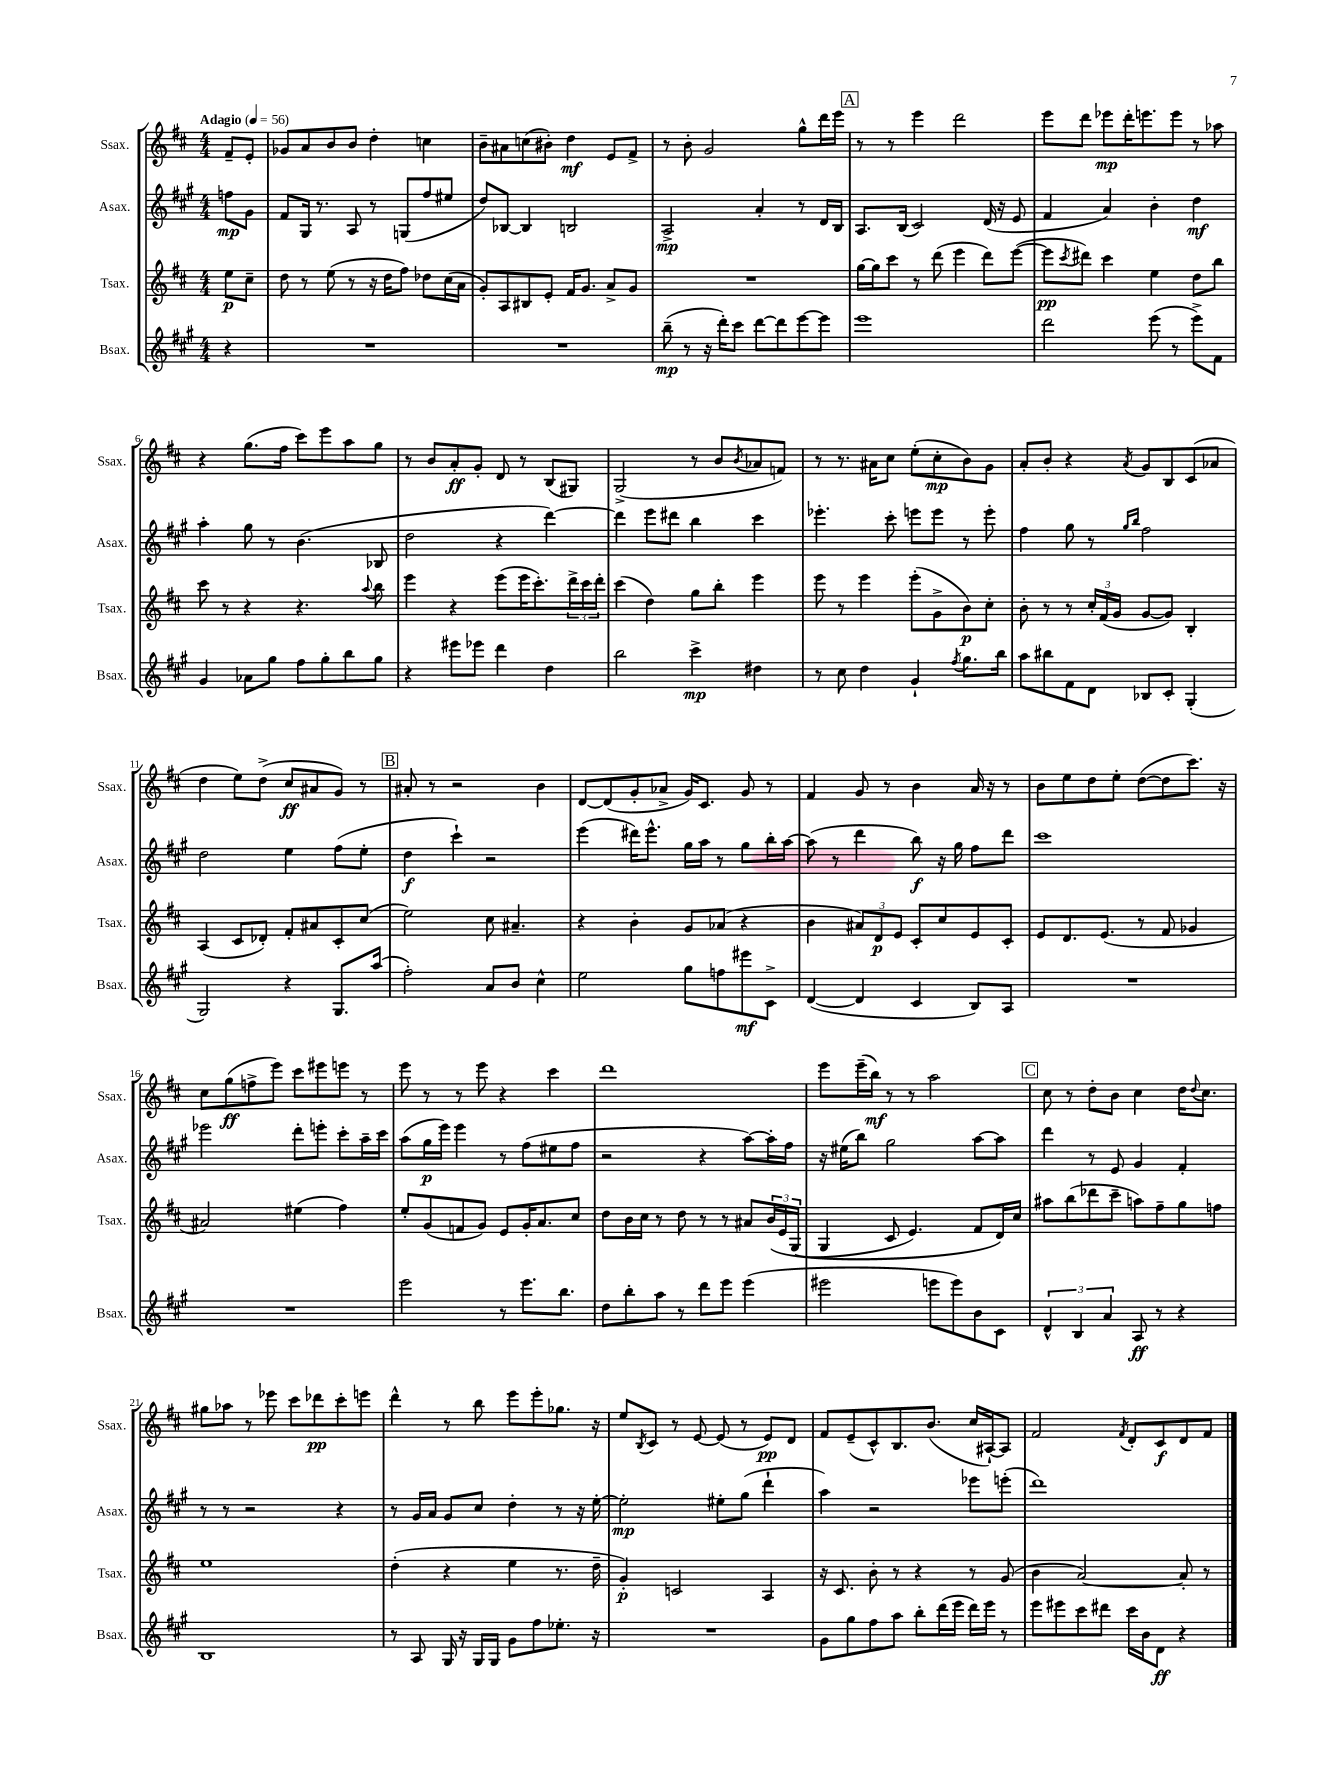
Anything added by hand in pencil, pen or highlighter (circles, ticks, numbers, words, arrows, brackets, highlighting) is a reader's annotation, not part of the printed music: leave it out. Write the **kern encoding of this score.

**kern	**dynam	**kern	**dynam	**kern	**dynam	**kern	**dynam
*part4	*part4	*part3	*part3	*part2	*part2	*part1	*part1
*staff4	*staff4	*staff3	*staff3	*staff2	*staff2	*staff1	*staff1
*I"Bsax.	*	*I"Tsax.	*	*I"Asax.	*	*I"Ssax.	*
*I'Bsax.	*	*I'Tsax.	*	*I'Asax.	*	*I'Ssax.	*
*clefG2	*	*clefG2	*	*clefG2	*	*clefG2	*
*k[f#c#g#]	*	*k[f#c#]	*	*k[f#c#g#]	*	*k[f#c#]	*
*M4/4	*	*M4/4	*	*M4/4	*	*M4/4	*
*MM56	*	*MM56	*	*MM56	*	*MM56	*
=	=	=	=	=	=	=	=
!	!	!	!	!	!	!LO:TX:a:B:t=Adagio	!
4r	.	8ee\L	p	8ffn\L	mp	8f#~/L	.
.	.	8cc#~\J	.	8g#\J	.	8e'/J	.
=1	=1	=1	=1	=1	=1	=1	=1
1r	.	8dd\	.	8f#/L	.	8g-X/L	.
.	.	8r	.	16G#/Jk	.	8a/	.
.	.	.	.	8.r	.	.	.
.	.	(8ee\	.	.	.	8b/	.
.	.	8r	.	8A/	.	8b/J	.
.	.	16r	.	8r	.	4dd'\	.
.	.	16dd\KL	.	.	.	.	.
.	.	8ff#\J)	.	(8Gn/L	.	.	.
.	.	8dd-X\L	.	8ff#/	.	4ccn\	.
.	.	(16cc#\L	.	8ee#X/J	.	.	.
.	.	16a\JJ	.	.	.	.	.
=2	=2	=2	=2	=2	=2	=2	=2
1r	.	8g'/L)	.	8dd/L)	.	8b~\L	.
.	.	8A/	.	[8B-X/J	.	8a#X\	.
.	.	8B#X/	.	4B-/]	.	(8ccn\	.
.	.	8e'/J	.	.	.	8b#X'\J)	.
.	.	16f#/KL	.	2Bn/	.	4dd\	mf
.	.	8.g/J	.	.	.	.	.
.	.	8a^/L	.	.	.	8e/L	.
.	.	8g/J	.	.	.	8f#^/J	.
=3	=3	=3	=3	=3	=3	=3	=3
(8bb~\	mp	1r	.	2A^/	mp	8r	.
8r	.	.	.	.	.	8b'\	.
16r	.	.	.	.	.	2g/	.
16ddd'\KL)	.	.	.	.	.	.	.
8ccc#\J	.	.	.	.	.	.	.
[8ddd\L	.	.	.	4a'/	.	.	.
8ddd\]	.	.	.	.	.	.	.
[8eee\	.	.	.	8r	.	8gg^^\L	.
8eee\J]	.	.	.	16d/LL	.	16ddd\L	.
.	.	.	.	16B/JJ	.	16eee\JJ	.
!!LO:REH:place=s1:t=A
=4	=4	=4	=4	=4	=4	=4	=4
1eee	.	[16gg\LL	.	8.A/L	.	8r	.
.	.	16gg\J]	.	.	.	.	.
.	.	8ccc#\J	.	.	.	8r	.
.	.	.	.	(16B/Jk	.	.	.
.	.	8r	.	2c#/)	.	4eee\	.
.	.	(8ddd\	.	.	.	.	.
.	.	4eee\	.	.	.	2ddd\	.
.	.	8ddd\L)	.	(16d/	.	.	.
.	.	.	.	16r	.	.	.
.	.	([8eee\J	.	8e/	.	.	.
=5	=5	=5	=5	=5	=5	=5	=5
2ddd\	.	8eee\L]	pp	4f#/	.	8eee\L	.
.	.	8qccc#/	.	.	.	.	.
.	.	8ddd#X\J)	.	.	.	8ddd\J	.
.	.	4ccc#\	.	4a/)	.	8eee-X\L	mp
.	.	.	.	.	.	16ddd'\K	.
.	.	.	.	.	.	8.eeen\	.
(8eee\	.	4ee\	.	4b'\	.	.	.
8r	.	.	.	.	.	8eee\J	.
8eee^\L)	.	8dd\L	.	4dd\	mf	8r	.
8f#\J	.	8bb\J	.	.	.	8aa-X\	.
!!LO:LB:g=z
=6	=6	=6	=6	=6	=6	=6	=6
4g#/	.	8ccc#\	.	4aa'\	.	4r	.
.	.	8r	.	.	.	.	.
8a-X\L	.	4r	.	8gg#\	.	(8.gg\L	.
8gg#\J	.	.	.	8r	.	.	.
.	.	.	.	.	.	16ff#\Jk	.
8ff#\L	.	4.r	.	(4.b\	.	8ccc#\L)	.
8gg#'\	.	.	.	.	.	8eee\	.
8bb\	.	.	.	.	.	8aa\	.
.	.	8qqaa/	.	.	.	.	.
8gg#\J	.	8bb\	.	8B-X/	.	8gg\J	.
=7	=7	=7	=7	=7	=7	=7	=7
4r	.	4eee\	.	2dd\	.	8r	.
.	.	.	.	.	.	8b/L	.
8eee#X\L	.	4r	.	.	.	8a'/	ff
8eee-X\J	.	.	.	.	.	8g'/J	.
4ddd\	.	(8eee\L	.	4r	.	8d/	.
.	.	16eee\K	.	.	.	8r	.
.	.	8.ccc#'\)	.	.	.	.	.
4dd\	.	.	.	[4ddd\)	.	(8B/L	.
.	.	24ddd^\L	.	.	.	8G#X/J)	.
.	.	24ccc#\	.	.	.	.	.
.	.	24ddd'\JJ	.	.	.	.	.
=8	=8	=8	=8	=8	=8	=8	=8
2bb\	.	(4ccc#\	.	4ddd\]	.	(2G^/	.
.	.	4dd\)	.	8eee\L	.	.	.
.	.	.	.	8ddd#X\J	.	.	.
4ccc#^\	mp	8gg\L	.	4bb\	.	8r	.
.	.	8bb'\J	.	.	.	8b/L	.
.	.	.	.	.	.	8qb/	.
4dd#X\	.	4eee\	.	4ccc#\	.	8a-X/	.
.	.	.	.	.	.	8fn/J)	.
=9	=9	=9	=9	=9	=9	=9	=9
8r	.	8eee\	.	4.eee-X'\	.	8r	.
8cc#\	.	8r	.	.	.	8.r	.
4dd\	.	4eee\	.	.	.	.	.
.	.	.	.	.	.	16a#X\KL	.
.	.	.	.	8ccc#'\	.	8cc#\J	.
4g#`/	.	(8eee'\L	.	8eeen\L	.	(8ee'\L	.
.	.	8g^\	.	8eee\J	.	8cc#'\	mp
8qff#/	.	.	.	.	.	.	.
8.gg#\L	.	8b\)	p	8r	.	8b\)	.
.	.	8cc#'\J	.	8eee'\	.	8g\J	.
16bb\Jk	.	.	.	.	.	.	.
=10	=10	=10	=10	=10	=10	=10	=10
8aa\L	.	8b'\	.	4ff#\	.	8a'/L	.
8bb#X\	.	8r	.	.	.	8b'/J	.
8f#\	.	8r	.	8gg#\	.	4r	.
8d\J	.	24cc#'/LL	.	8r	.	.	.
.	.	(24f#/	.	.	.	.	.
.	.	24g/JJ	.	.	.	.	.
.	.	.	.	16qqgg#/LL	.	.	.
.	.	.	.	16qqbb/JJ	.	8qa/	.
8B-X/L	.	[8g/L	.	2ff#\	.	8g/L	.
8c#'/J	.	8g/J])	.	.	.	8B/	.
(4G#'/	.	4B'/	.	.	.	(8c#/	.
.	.	.	.	.	.	8a-X/J	.
!!LO:LB:g=z
=11	=11	=11	=11	=11	=11	=11	=11
2G#/)	.	(4A/	.	2dd\	.	4dd\	.
.	.	8c#/L	.	.	.	8ee\L)	.
.	.	8d-X'/J)	.	.	.	(8dd^\J	.
4r	.	8f#'/L	.	4ee\	.	8cc#/L	ff
.	.	8a#X/	.	.	.	8a#X/	.
8.G#/L	.	8c#'/	.	(8ff#\L	.	8g/J)	.
.	.	(8cc#/J	.	8ee'\J	.	8r	.
(16aa/Jk	.	.	.	.	.	.	.
!!LO:REH:place=s1:t=B
=12	=12	=12	=12	=12	=12	=12	=12
2ff#'\)	.	2ee\)	.	4dd\	f	8a#X'/	.
.	.	.	.	.	.	8r	.
.	.	.	.	4ccc#`\)	.	2r	.
8a/L	.	8cc#\	.	2r	.	.	.
8b/J	.	4.a#X~/	.	.	.	.	.
4cc#^^\	.	.	.	.	.	4b\	.
=13	=13	=13	=13	=13	=13	=13	=13
2ee\	.	4r	.	(4eee\	.	[8d/L	.
.	.	.	.	.	.	(8d/]	.
.	.	4b'\	.	16ddd#X\KL)	.	8g'/	.
.	.	.	.	8.eee^^\J	.	.	.
.	.	.	.	.	.	8a-X^/J	.
8gg#\L	.	8g/L	.	16gg#\LL	.	16g/KL)	.
.	.	.	.	16aa\JJ	.	8.c#/J	.
8ffn\	.	(8a-X/J	.	8r	.	.	.
8eee#X\	mf	4r	.	8gg#\L	.	8g/	.
8c#^\J	.	.	.	16bb'\L	.	8r	.
.	.	.	.	[16aa\JJ	.	.	.
=14	=14	=14	=14	=14	=14	=14	=14
([4d/	.	4b\	.	(8aa\]	.	4f#/	.
.	.	.	.	8r	.	.	.
4d/]	.	12a#X/L)	.	4ddd\	.	8g/	.
.	.	12d/	p	.	.	.	.
.	.	.	.	.	.	8r	.
.	.	12e/J	.	.	.	.	.
4c#/	.	8c#'/L	.	8bb\)	f	4b\	.
.	.	8cc#/	.	16r	.	.	.
.	.	.	.	16gg#\	.	.	.
8B/L)	.	8e/	.	8ff#\L	.	16a/	.
.	.	.	.	.	.	16r	.
8A/J	.	8c#'/J	.	8ddd\J	.	8r	.
=15	=15	=15	=15	=15	=15	=15	=15
1r	.	8e/L	.	1ccc#	.	8b\L	.
.	.	8.d/	.	.	.	8ee\	.
.	.	.	.	.	.	8dd\	.
.	.	(8.e/J	.	.	.	.	.
.	.	.	.	.	.	8ee'\J	.
.	.	8r	.	.	.	([8dd\L	.
.	.	8f#/	.	.	.	8dd\]	.
.	.	4g-X/	.	.	.	8.ccc#\J)	.
.	.	.	.	.	.	16r	.
!!LO:LB:g=z
=16	=16	=16	=16	=16	=16	=16	=16
1r	.	2a#X/)	.	2eee-X\	.	8cc#\L	.
.	.	.	.	.	.	(8gg\	ff
.	.	.	.	.	.	8ffn^\	.
.	.	.	.	.	.	8eee\J)	.
.	.	(4ee#X\	.	8ddd'\L	.	8ccc#\L	.
.	.	.	.	8eeen'\J	.	8eee#X\	.
.	.	4ff#\)	.	8ccc#'\L	.	8eeen\J	.
.	.	.	.	16aa~\L	.	8r	.
.	.	.	.	16ccc#\JJ	.	.	.
=17	=17	=17	=17	=17	=17	=17	=17
2eee\	.	8ee'/L	.	(8aa\L	.	8eee\	.
.	.	(8g/	.	16gg#\L	p	8r	.
.	.	.	.	16eee\JJ)	.	.	.
.	.	8fn/	.	4eee\	.	8r	.
.	.	8g/J)	.	.	.	8eee\	.
8r	.	8e/L	.	8r	.	4r	.
8.eee\L	.	16g'/K	.	(8ff#\L	.	.	.
.	.	8.a/	.	.	.	.	.
.	.	.	.	8ee#X\	.	4ccc#\	.
8.bb\J	.	.	.	.	.	.	.
.	.	8cc#/J	.	8ff#\J	.	.	.
=18	=18	=18	=18	=18	=18	=18	=18
8dd\L	.	8dd\L	.	2r	.	1ddd	.
8bb'\	.	16b\L	.	.	.	.	.
.	.	16cc#\JJ	.	.	.	.	.
8aa\J	.	8r	.	.	.	.	.
8r	.	8dd\	.	.	.	.	.
8ddd\L	.	8r	.	4r	.	.	.
8eee\J	.	8r	.	.	.	.	.
(4eee\	.	8a#X/L	.	[8aa\L)	.	.	.
.	.	(24b/L	.	16aa'\L]	.	.	.
.	.	24e/	.	.	.	.	.
.	.	.	.	16ff#\JJ	.	.	.
.	.	(24G/JJ	.	.	.	.	.
=19	=19	=19	=19	=19	=19	=19	=19
2eee#X\	.	4G/	.	16r	.	8eee\L	.
.	.	.	.	(16ee#X\KL	.	.	.
.	.	.	.	8bb\J)	.	(16eee~\L	.
.	.	.	.	.	.	16bb\JJ)	mf
.	.	8c#/	.	2gg#\	.	8r	.
.	.	4.e/)	.	.	.	8r	.
8eeen\L	.	.	.	.	.	2aa\	.
8eee\)	.	.	.	.	.	.	.
8b\	.	8f#/L	.	[8aa\L	.	.	.
8c#\J	.	16d/L)	.	8aa\J]	.	.	.
.	.	16cc#/JJ	.	.	.	.	.
!!LO:REH:place=s1:t=C
=20	=20	=20	=20	=20	=20	=20	=20
6d^^/	.	8aa#X\L	.	4ddd\	.	8cc#\	.
.	.	(8bb\	.	.	.	8r	.
6B/	.	.	.	.	.	.	.
.	.	8ddd-X\	.	8r	.	8dd'\L	.
6a/	.	.	.	.	.	.	.
.	.	8ccc#~\J	.	8e/	.	8b\J	.
8A/	ff	8aan\L)	.	4g#/	.	4cc#\	.
8r	.	8ff#~\	.	.	.	.	.
4r	.	8gg\	.	4f#'/	.	16dd\KL	.
.	.	.	.	.	.	8qqdd/	.
.	.	.	.	.	.	8.cc#\J	.
.	.	8ffn\J	.	.	.	.	.
!!LO:LB:g=z
=21	=21	=21	=21	=21	=21	=21	=21
1B	.	1ee	.	8r	.	8gg#X\L	.
.	.	.	.	8r	.	8aa-X\J	.
.	.	.	.	2r	.	8r	.
.	.	.	.	.	.	8eee-X\	.
.	.	.	.	.	.	8ccc#\L	.
.	.	.	.	.	.	8ddd-X\	pp
.	.	.	.	4r	.	8ccc#'\	.
.	.	.	.	.	.	8eeen\J	.
=22	=22	=22	=22	=22	=22	=22	=22
8r	.	(4dd'\	.	8r	.	4ddd^^\	.
8A/	.	.	.	16g#/LL	.	.	.
.	.	.	.	16a/JJ	.	.	.
16G#/	.	4r	.	8g#/L	.	8r	.
16r	.	.	.	.	.	.	.
16G#/LL	.	.	.	8cc#/J	.	8bb\	.
16G#/JJ	.	.	.	.	.	.	.
8g#\L	.	4ee\	.	4dd'\	.	8eee\L	.
8ff#\	.	.	.	.	.	8eee'\	.
8.ee-X'\J	.	8.r	.	8r	.	8.gg-X\J	.
.	.	.	.	16r	.	.	.
16r	.	16dd~\	.	[16ee'\	.	16r	.
=23	=23	=23	=23	=23	=23	=23	=23
1r	.	4g'/)	p	2ee'\]	mp	8ee/L	.
.	.	.	.	.	.	8qB/	.
.	.	.	.	.	.	8c#/J	.
.	.	2cn/	.	.	.	8r	.
.	.	.	.	.	.	[8e/	.
.	.	.	.	8ee#X'\L	.	(8e/]	.
.	.	.	.	(8gg#\J	.	8r	.
.	.	4A/	.	4ddd`\	.	8e/L)	pp
.	.	.	.	.	.	8d/J	.
=24	=24	=24	=24	=24	=24	=24	=24
8g#\L	.	16r	.	4aa\)	.	8f#/L	.
.	.	8.c#/	.	.	.	.	.
8gg#\	.	.	.	.	.	(8e~/	.
8ff#\	.	8b'\	.	2r	.	8c#^^/)	.
8aa\J	.	8r	.	.	.	8.B/	.
8bb'\L	.	4r	.	.	.	.	.
.	.	.	.	.	.	(8.b/J	.
(16ddd\L	.	.	.	.	.	.	.
16eee\JJ	.	.	.	.	.	.	.
16ddd\LL)	.	8r	.	8eee-X\L	.	16cc#/LL	.
16eee\JJ	.	.	.	.	.	[16A#X`/J)	.
8r	.	(8g/	.	(8eeen'\J	.	8A#/J]	.
=25	=25	=25	=25	=25	=25	=25	=25
8eee\L	.	4b\	.	1ddd)	.	2f#/	.
8eee#X\	.	.	.	.	.	.	.
8ccc#\	.	[2a/)	.	.	.	.	.
8ddd#X\J	.	.	.	.	.	.	.
.	.	.	.	.	.	8qf#/	.
16ccc#\LL	.	.	.	.	.	8d'/L	.
16b\J	.	.	.	.	.	.	.
8d\J	ff	.	.	.	.	8c#/	f
4r	.	8a'/]	.	.	.	8d/	.
.	.	8r	.	.	.	8f#/J	.
==	==	==	==	==	==	==	==
*-	*-	*-	*-	*-	*-	*-	*-
